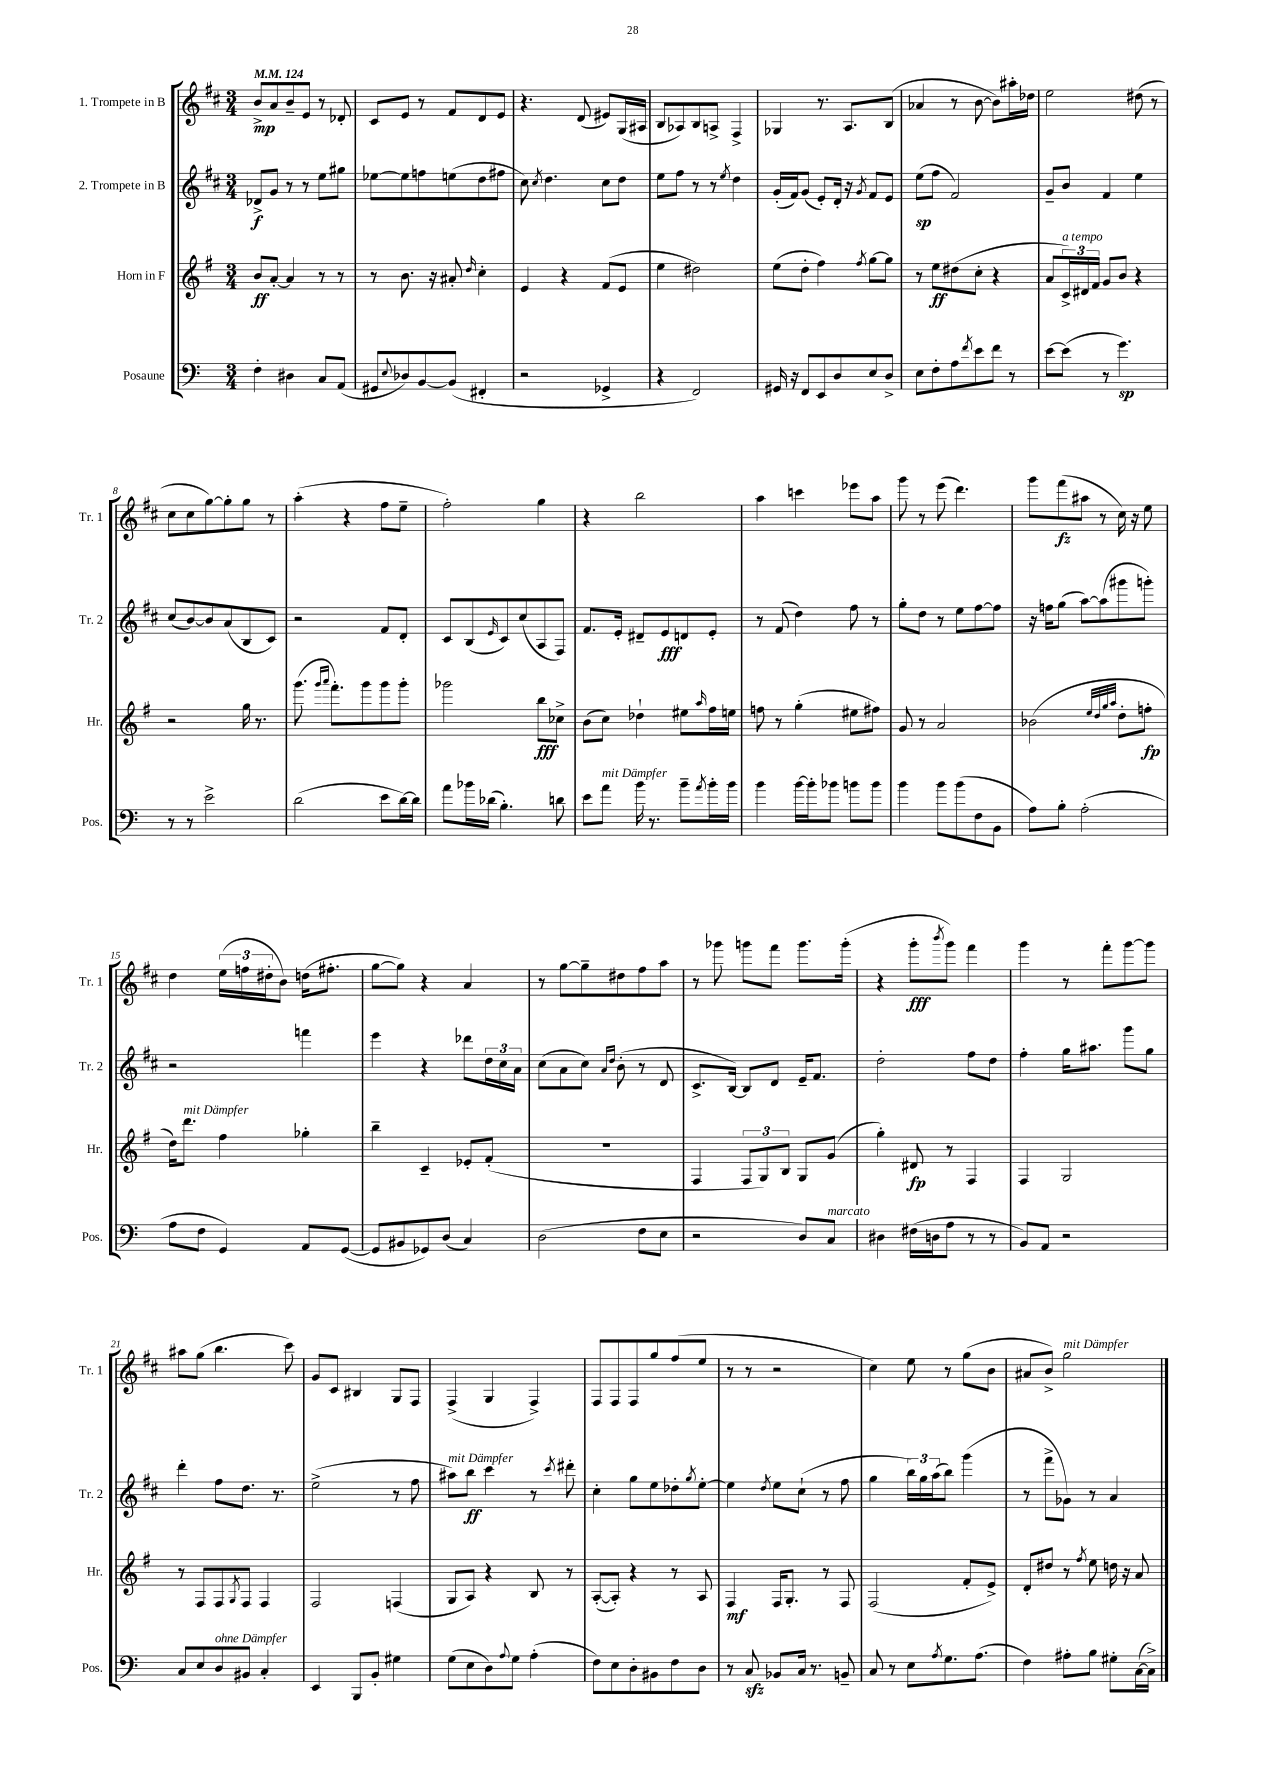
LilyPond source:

<<
\new StaffGroup <<
\new Staff = "s0" \with { instrumentName = "1. Trompete in B" shortInstrumentName = "Tr. 1" } {
    \clef treble \key d \major \numericTimeSignature \time 3/4 \tempo 4 = 124
    b'8->\mp a'8 b'8-- e'8 r8 des'8-. |
    cis'8 e'8 r8 fis'8 d'8 e'8 |
    r4. d'8( eis'8) g16( ais16 |
    b8 aes8) b8 a8-> fis4-> |
    ges4 r8. a8. b8( |
    aes'4 r8 b'8~ b'8) ais''16-. des''16 |
    e''2 dis''8( r8 |
    cis''8 cis''8 g''8~) g''8-. g''8 r8 |
    a''4-.( r4 fis''8 e''8-- |
    fis''2-.) g''4 |
    r4 b''2 |
    a''4 c'''4 ees'''8 a''8 |
    g'''8 r8 e'''8( d'''4.) |
    g'''8 fis'''8\fz( ais''8 r8 cis''16) r16 e''8 |
    d''4 \tuplet 3/2 { e''16( f''16 dis''16-. } b'8) d''16( fis''8.-. |
    g''8~ g''8) r4 a'4 |
    r8 g''8~ g''8-- dis''8 fis''8 a''8 |
    r8 ges'''8 g'''8 fis'''8 g'''8. g'''16-.( |
    r4 g'''8-.\fff \acciaccatura { b'''8 } g'''8) fis'''4 |
    g'''4 r8 fis'''8-. g'''8~ g'''8 |
    ais''8 g''8( b''4. cis'''8) |
    g'8 cis'8 bis4 g8 fis8 |
    fis4->( g4 fis4->) |
    fis8 fis8 fis8 g''8 fis''8( e''8 |
    r8 r8 r2 |
    cis''4) e''8 r8 g''8( b'8 |
    ais'8 b'8->) g''2^\markup { \italic "mit Dämpfer" } \bar "|." |
}
\new Staff = "s1" \with { instrumentName = "2. Trompete in B" shortInstrumentName = "Tr. 2" } {
    \clef treble \key d \major \numericTimeSignature \time 3/4
    des'8->\f g'8 r8 r8 e''8 gis''8 |
    ees''8~ ees''8 f''8 e''8( d''8 fis''8 |
    cis''8) \acciaccatura { cis''8 } d''4. cis''8 d''8 |
    e''8 fis''8 r8 r8 \acciaccatura { e''8 } d''4 |
    g'16-.( fis'16) g'8( e'8-.) d'16-. r16 \acciaccatura { g'8 } fis'8 e'8 |
    e''8\sp( fis''8 fis'2) |
    g'8-- b'8 fis'4 e''4 |
    cis''8( b'8~) b'8 a'8( b8 cis'8) |
    r2 fis'8 d'8-. |
    cis'8 b8( \grace { e'16 } cis'8) cis''8( a8 fis8) |
    fis'8. e'16-. dis'8-- e'8\fff d'8 e'8-. |
    r8 fis'8( d''4) fis''8 r8 |
    g''8-. d''8 r8 e''8 fis''8~ fis''8 |
    r16 f''16 g''8( a''8~) a''8( gis'''8 g'''8-.) |
    r2 f'''4 |
    e'''4 r4 des'''8 \tuplet 3/2 { d''16 cis''16 a'16 } |
    cis''8( a'8 cis''8) \grace { a'16 d''16 } b'8-.( r8 d'8 |
    cis'8.-> b16~) b8 d'8 e'16-- fis'8. |
    d''2-. fis''8 d''8 |
    fis''4-. g''16 ais''8. g'''8 g''8 |
    d'''4-. fis''8 d''8. r8. |
    e''2->( r8 fis''8 |
    ais''8^\markup { \italic "mit Dämpfer" }) b''8\ff cis'''4 r8 \acciaccatura { cis'''8 } dis'''8-. |
    cis''4-. g''8 e''8 des''8-. \acciaccatura { g''8 } e''8~-. |
    e''4 \acciaccatura { d''8 } e''8 cis''8-!( r8 fis''8 |
    g''4 \tuplet 3/2 { b''16) g''16 a''16( } b''8) g'''4( |
    r8 fis'''8-> ges'8) r8 a'4 \bar "|." |
}
\new Staff = "s2" \with { instrumentName = "Horn in F" shortInstrumentName = "Hr." } {
    \clef treble \key g \major \numericTimeSignature \time 3/4
    b'8\ff a'8~-. a'4 r8 r8 |
    r8 b'8. r16 ais'8-. \grace { d''16 } c''4-. |
    e'4 r4 fis'8( e'8 |
    e''4 dis''2) |
    e''8( d''8-. fis''4) \acciaccatura { fis''8 } g''8~ g''8 |
    r8 e''8\ff dis''8( c''8-. r4 |
    a'8 \tuplet 3/2 { c'16->^\markup { \italic "a tempo" }) dis'16 fis'16 } g'8 b'8 r4 |
    r2 g''16 r8. |
    g'''8.( \grace { g'''16 a'''16 } fis'''8.-.) g'''8 g'''8 g'''8-. |
    ges'''2 b''8\fff ces''8-> |
    b'8( c''8) des''4-! eis''8 \grace { a''16 } fis''16 e''16 |
    f''8 r8 g''4-.( eis''8 fis''8) |
    g'8 r8 a'2 |
    bes'2( \grace { e''32 d''32 g''32 a''32 } d''8-. f''8-.\fp |
    d''16) d'''8.^\markup { \italic "mit Dämpfer" } fis''4 ges''4-. |
    b''4-- c'4-- ees'8-. fis'8-.( |
    R2. |
    fis4 \tuplet 3/2 { fis8 g8) b8 } g8 g'8( |
    g''4-.) dis'8\fp r8 fis4 |
    fis4 g2 |
    r8 fis8 fis8 \acciaccatura { g8 } fis8 fis4 |
    fis2 f4( |
    g8 a8) r4 b8 r8 |
    a8~-.( a8-.) r4 r8 a8 |
    fis4\mf fis16 g8.-. r8 fis8 |
    fis2( fis'8-. e'8->) |
    d'8-. dis''8 r8 \acciaccatura { fis''8 } e''8 d''16 r16 a'8 \bar "|." |
}
\new Staff = "s3" \with { instrumentName = "Posaune" shortInstrumentName = "Pos." } {
    \clef bass \key c \major \numericTimeSignature \time 3/4
    f4-. dis4 c8 a,8( |
    gis,8 \appoggiatura { e8 } des8) b,8~ b,8( fis,4-. |
    r2 ges,4-> |
    r4 f,2) |
    gis,16 r16 f,8 e,8 d8 e8 d8-> |
    e8 f8-. a8 \acciaccatura { f'8 } e'8 f'8 r8 |
    e'8~ e'8( r8 g'4.\sp) |
    r8 r8 e'2-> |
    d'2( e'8 d'16~) d'16 |
    a'8 bes'16 des'16( b4.-.) d'8 |
    e'8 a'8^\markup { \italic "mit Dämpfer" } b'16 r8. b'8-- \acciaccatura { a'8 } b'16-. b'16 |
    b'4 b'16~ b'16-. bes'8 b'8 b'8 |
    b'4 b'8 b'8( f8 b,8 |
    a8) b8-. a2-.( |
    a8 f8 g,4) a,8 g,8~( |
    g,8 bis,8 ges,8) d8( c4) |
    d2( f8 e8 |
    r2 d8) c8^\markup { \italic "marcato" } |
    dis4 fis16( d16 a8 r8 r8 |
    b,8) a,8 r2 |
    c8 e8 d8^\markup { \italic "ohne Dämpfer" } bis,8 c4-. |
    e,4 b,,8 b,8-. gis4 |
    g8( e8 d8) \appoggiatura { a8 } g8 a4-.( |
    f8) e8 d8-. bis,8 f8 d8 |
    r8 c8\sfz bes,8 c16 r8. b,8-- |
    c8 r8 e8 \acciaccatura { a8 } g8. a8.( |
    f4) ais8-. b8 gis8-. c16~( c16->) \bar "|." |
}
>>
>>
